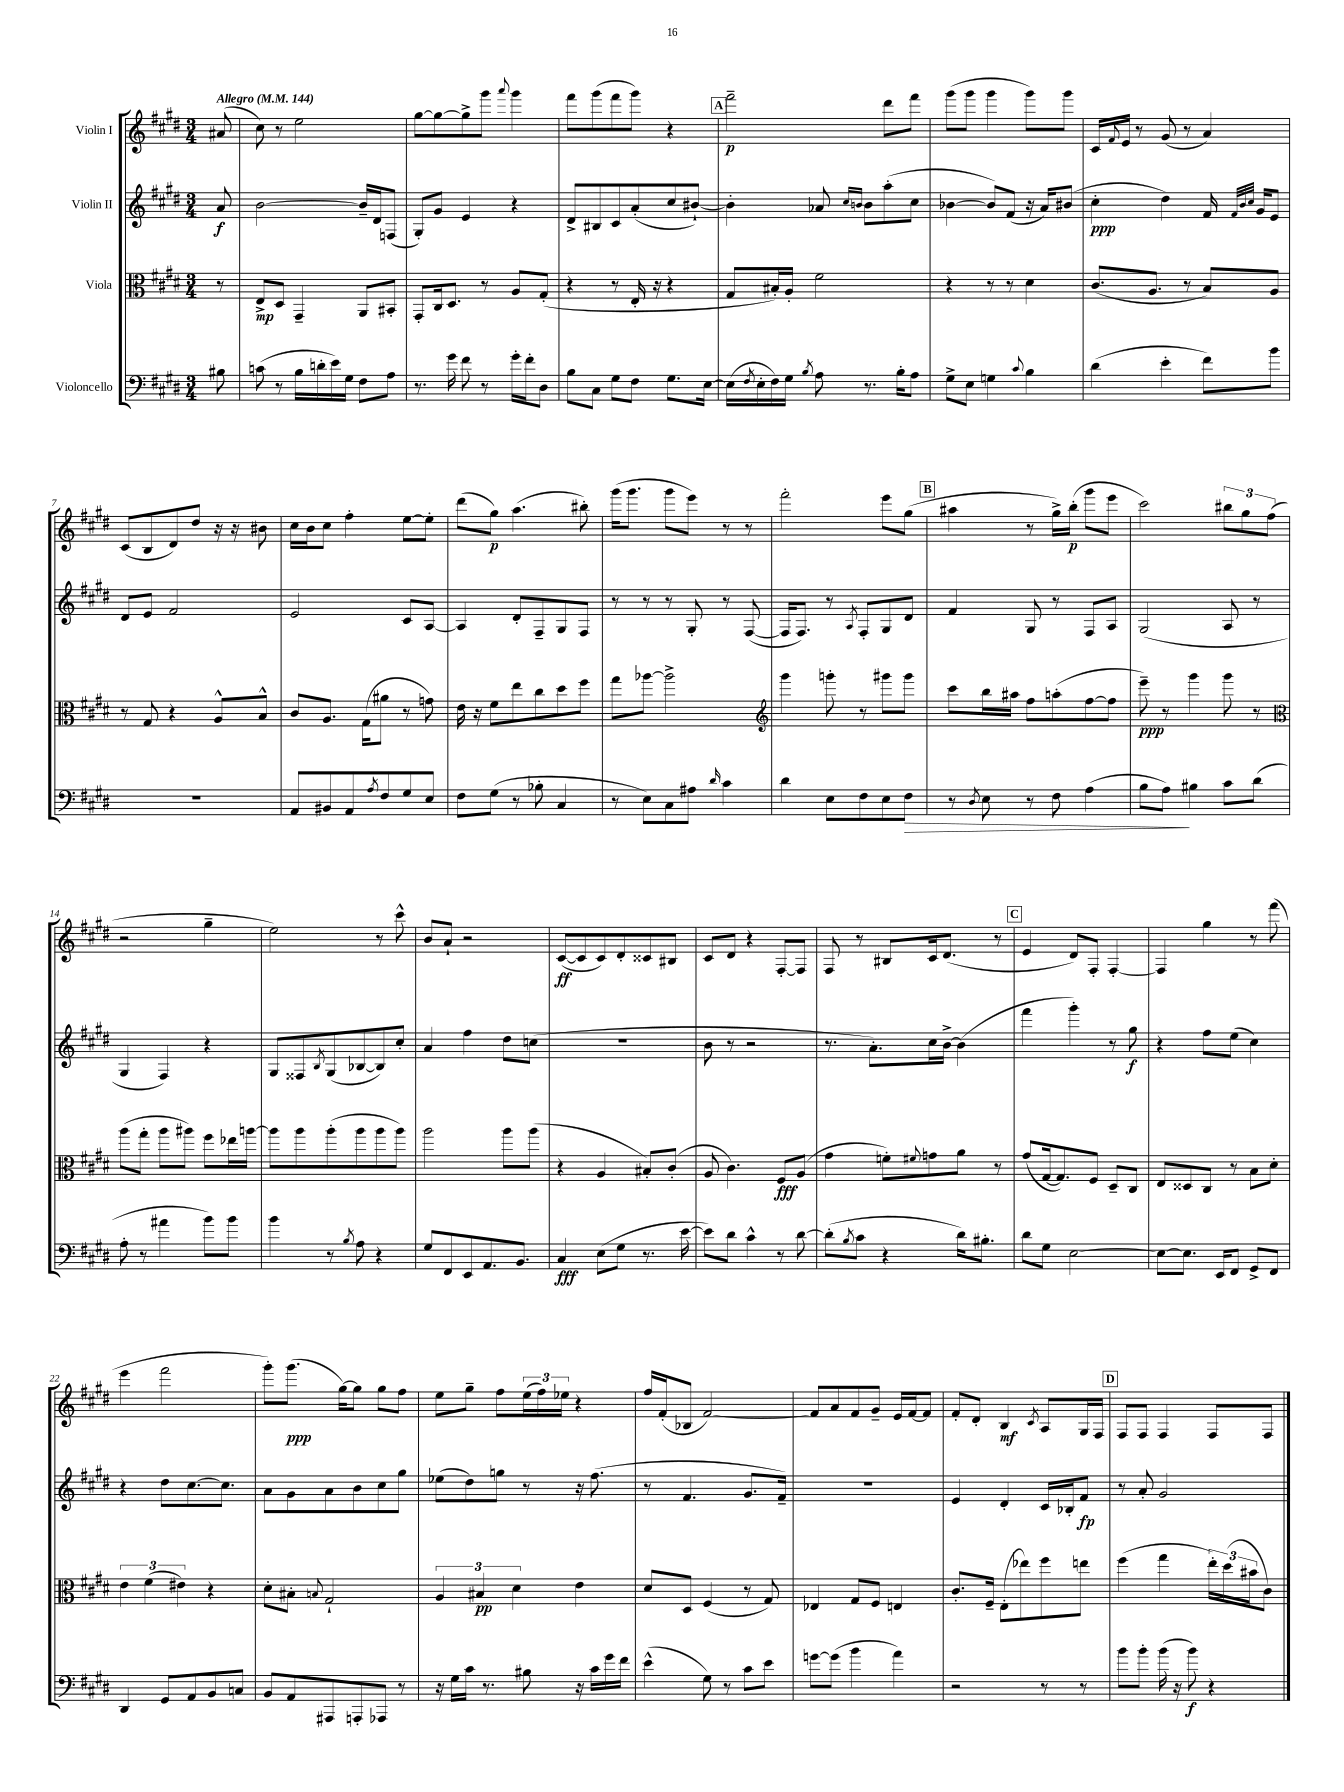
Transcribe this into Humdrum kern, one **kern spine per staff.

**kern	**dynam	**kern	**dynam	**kern	**dynam	**kern	**dynam
*part4	*part4	*part3	*part3	*part2	*part2	*part1	*part1
*staff4	*staff4	*staff3	*staff3	*staff2	*staff2	*staff1	*staff1
*I"Violoncello	*	*I"Viola	*	*I"Violin II	*	*I"Violin I	*
*clefF4	*	*clefC3	*	*clefG2	*	*clefG2	*
*k[f#c#g#d#]	*	*k[f#c#g#d#]	*	*k[f#c#g#d#]	*	*k[f#c#g#d#]	*
*M3/4	*	*M3/4	*	*M3/4	*	*M3/4	*
*MM144	*	*MM144	*	*MM144	*	*MM144	*
=	=	=	=	=	=	=	=
!	!	!	!	!	!	!LO:TX:a:B:t=Allegro	!
8B#X\	.	8r	.	8a/	f	(8a#X/	.
=1	=1	=1	=1	=1	=1	=1	=1
(8cn\	.	8E^/L	mp	[2b\	.	8cc#\)	.
8r	.	8D#/J	.	.	.	8r	.
16B\LL	.	4GG#~/	.	.	.	2ee\	.
16dn'\	.	.	.	.	.	.	.
16e\)	.	.	.	.	.	.	.
16G#\JJ	.	.	.	.	.	.	.
8F#\L	.	8AA/L	.	16b~/LL]	.	.	.
.	.	.	.	16d#/J	.	.	.
8A\J	.	8BB#X'/J	.	(8Fn/J	.	.	.
=2	=2	=2	=2	=2	=2	=2	=2
8.r	.	8GG#'/L	.	8G#'/L)	.	[8gg#\L	.
.	.	16C#/k	.	8g#/J	.	8gg#\_	.
16g#\	.	8.D#/J	.	.	.	.	.
8f#\	.	.	.	4e/	.	8gg#^\]	.
8r	.	8r	.	.	.	8ggg#\J	.
.	.	.	.	.	.	8qqaaa/	.
16g#'\LL	.	8A/L	.	4r	.	4ggg#\	.
16f#'\J	.	.	.	.	.	.	.
8D#\J	.	(8G#'/J	.	.	.	.	.
=3	=3	=3	=3	=3	=3	=3	=3
8B\L	.	4r	.	8d#^/L	.	8fff#\L	.
8C#\J	.	.	.	8B#X/	.	(8ggg#\	.
8G#\L	.	8r	.	8c#/	.	8fff#\	.
8F#\J	.	16E'/	.	(8a'/	.	8ggg#\J)	.
.	.	16r	.	.	.	.	.
8.G#\L	.	4r	.	8cc#/	.	4r	.
.	.	.	.	[8b#X`/J)	.	.	.
[16E\Jk	.	.	.	.	.	.	.
!!LO:REH:place=s1:t=A
=4	=4	=4	=4	=4	=4	=4	=4
(16E\LL]	.	8G#/L	.	4b#'\]	.	2fff#~\	p
8qF#/	.	.	.	.	.	.	.
16E'\	.	.	.	.	.	.	.
16F#\)	.	16B#X'/L)	.	.	.	.	.
16G#\JJ	.	16A'/JJ	.	.	.	.	.
8qB/	.	.	.	.	.	.	.
8A\	.	2f#\	.	8a-X/	.	.	.
.	.	.	.	16qqcc#/LL	.	.	.
.	.	.	.	16qqbn/JJ	.	.	.
8.r	.	.	.	8b\L	.	.	.
.	.	.	.	(8aa'\	.	8ddd#\L	.
16B'\KL	.	.	.	.	.	.	.
8A\J	.	.	.	8cc#\J	.	8fff#\J	.
=5	=5	=5	=5	=5	=5	=5	=5
8G#^\L	.	4r	.	[4b-X\	.	(8ggg#\L	.
8E\J	.	.	.	.	.	8ggg#\J	.
4Gn\	.	8r	.	8b-/L])	.	4ggg#\	.
.	.	8r	.	(8f#/J	.	.	.
8qqc#/	.	.	.	.	.	.	.
4B\	.	4d#\	.	16r	.	8ggg#\L)	.
.	.	.	.	16a/KL)	.	.	.
.	.	.	.	(8b#X/J	.	8ggg#\J	.
=6	=6	=6	=6	=6	=6	=6	=6
(4d#\	.	(8.c#/L	.	4cc#'\	ppp	16c#/LL	.
.	.	.	.	.	.	8qqf#/	.
.	.	.	.	.	.	16e/JJ	.
.	.	.	.	.	.	8r	.
.	.	8.A/J	.	.	.	.	.
4e'\	.	.	.	4dd#\)	.	(8g#/	.
.	.	8r	.	.	.	8r	.
8f#\L)	.	8B/L)	.	16f#/	.	4a/)	.
.	.	.	.	32qqf#/LLL	.	.	.
.	.	.	.	32qqb/	.	.	.
.	.	.	.	32qqcc#/JJJ	.	.	.
.	.	.	.	16g#/KL	.	.	.
8b\J	.	8A/J	.	8e/J	.	.	.
!!LO:LB:g=z
=7	=7	=7	=7	=7	=7	=7	=7
2.r	.	8r	.	8d#/L	.	(8c#/L	.
.	.	8G#/	.	8e/J	.	8B/	.
.	.	4r	.	2f#/	.	8d#/)	.
.	.	.	.	.	.	8dd#/J	.
.	.	8A^^/L	.	.	.	16r	.
.	.	.	.	.	.	16r	.
.	.	8B^^/J	.	.	.	8b#X\	.
=8	=8	=8	=8	=8	=8	=8	=8
8AA/L	.	8c#/L	.	2e/	.	16cc#\LL	.
.	.	.	.	.	.	16b\J	.
8BB#X/	.	8.A/J	.	.	.	8cc#\J	.
8AA/	.	.	.	.	.	4ff#'\	.
.	.	(16G#\KL	.	.	.	.	.
8qA/	.	.	.	.	.	.	.
8F#/	.	8a#X\J	.	.	.	.	.
8G#/	.	8r	.	8c#/L	.	[8ee\L	.
8E/J	.	8gn\)	.	[8A/J	.	8ee'\J]	.
=9	=9	=9	=9	=9	=9	=9	=9
8F#\L	.	16e\	.	4A/]	.	(8ddd#\L	.
.	.	16r	.	.	.	.	.
(8G#\J	.	8f#\L	.	.	.	8gg#\J)	p
8r	.	8ee\	.	8d#'/L	.	(4.aa\	.
8B-X'\	.	8cc#\	.	8F#~/	.	.	.
4C#/	.	8dd#\	.	8G#/	.	.	.
.	.	8ff#\J	.	8F#/J	.	8bb#X'\)	.
=10	=10	=10	=10	=10	=10	=10	=10
8r	.	8gg#\L	.	8r	.	(16ggg#\KL	.
.	.	.	.	.	.	8.ggg#\J	.
8E\L)	.	[8aa-X\J	.	8r	.	.	.
8C#\	.	2aa-^\]	.	8r	.	8ggg#\L	.
8A#X\J	.	.	.	8G#'/	.	8eee\J)	.
16qqd#/	.	.	.	.	.	.	.
4c#\	.	.	.	8r	.	8r	.
.	.	.	.	([8F#/	.	8r	.
=11	=11	=11	=11	=11	=11	=11	=11
*	*	*clefG2	*	*	*	*	*
4d#\	.	4ggg#\	.	16F#/KL]	.	2fff#'\	.
.	.	.	.	8.F#/J)	.	.	.
8E\L	.	8gggn'\	.	8r	.	.	.
.	.	.	.	8qA/	.	.	.
8F#\	.	8r	.	8F#'/L	.	.	.
8E\	.	8ggg#X\L	.	8G#/	.	8eee\L	.
!	!LO:HP:b	!	!	!	!	!	!
8F#\J	>	8ggg#\J	.	8d#/J	.	(8gg#\J	.
!!LO:REH:place=s1:t=B
=12	=12	=12	=12	=12	=12	=12	=12
8r	.	8ccc#\L	.	4f#/	.	4aa#X\	.
8qD#/	.	.	.	.	.	.	.
8E\	.	16bb\L	.	.	.	.	.
.	.	16aa#X\JJ	.	.	.	.	.
8r	.	8ff#\L	.	8G#/	.	8r	.
8F#\	.	(8aan'\	.	8r	.	16gg#^\LL)	.
.	.	.	.	.	.	(16bb'\JJ	p
(4A\	.	[8ff#\	.	8F#/L	.	8ggg#\L	.
.	.	8ff#\J]	.	8A/J	.	8eee\J	.
=13	=13	=13	=13	=13	=13	=13	=13
8B\L	.	8eee~\)	ppp	(2G#/	.	2ccc#\)	.
8A\J)	.	8r	.	.	.	.	.
4B#X\	]	4ggg#\	.	.	.	.	.
8c#\L	.	8ggg#\	.	8A/	.	12bb#X\L	.
.	.	.	.	.	.	12gg#\	.
(8d#\J	.	8r	.	8r	.	.	.
.	.	.	.	.	.	(12ff#\J	.
!!LO:LB:g=z
=14	=14	=14	=14	=14	=14	=14	=14
*	*	*clefC3	*	*	*	*	*
8A'\	.	(8aa\L	.	4G#/	.	2r	.
8r	.	8gg#'\J	.	.	.	.	.
4a#X\	.	8aa\L	.	4F#/)	.	.	.
.	.	8aa#X\J)	.	.	.	.	.
8b\L)	.	8ff#\L	.	4r	.	4gg#~\	.
8b\J	.	16ee-X\L	.	.	.	.	.
.	.	[16aan\JJ	.	.	.	.	.
=15	=15	=15	=15	=15	=15	=15	=15
4b\	.	8aa\L]	.	8G#/L	.	2ee\)	.
.	.	8aa\	.	8F##X/	.	.	.
.	.	.	.	8qB/	.	.	.
8r	.	(8aa'\	.	(8G#/	.	.	.
8qB/	.	.	.	.	.	.	.
8A\	.	8aa\	.	[8B-X/	.	.	.
4r	.	8aa\	.	8B-/])	.	8r	.
.	.	8aa\J)	.	8cc#'/J	.	8ccc#^^\	.
=16	=16	=16	=16	=16	=16	=16	=16
8G#/L	.	2aa\	.	4a/	.	8b/L	.
8FF#/	.	.	.	.	.	8a`/J	.
8EE/	.	.	.	4ff#\	.	2r	.
8.AA/	.	.	.	.	.	.	.
.	.	8aa\L	.	8dd#\L	.	.	.
8.BB/J	.	.	.	.	.	.	.
.	.	(8aa\J	.	(8ccn\J	.	.	.
=17	=17	=17	=17	=17	=17	=17	=17
4C#/	fff	4r	.	2.r	.	([8c#/L	ff
.	.	.	.	.	.	8c#/]	.
(8E\L	.	4A/	.	.	.	8c#/)	.
8G#\J	.	.	.	.	.	8d#'/	.
8.r	.	8B#X'/L)	.	.	.	8c##X/	.
.	.	(8c#'/J	.	.	.	8B#X/J	.
[16e\	.	.	.	.	.	.	.
=18	=18	=18	=18	=18	=18	=18	=18
8e\L])	.	8A/	.	8b\	.	8c#/L	.
8d#\J	.	4.c#\)	.	8r	.	8d#/J	.
4c#^^\	.	.	.	2r	.	4r	.
8r	.	8F#/L	fff	.	.	[8F#'/L	.
[8d#\	.	(8A/J	.	.	.	8F#/J]	.
=19	=19	=19	=19	=19	=19	=19	=19
(8d#'\L]	.	4g#\	.	8.r	.	8F#/	.
8qB/	.	.	.	.	.	.	.
8c#\J	.	.	.	.	.	8r	.
.	.	.	.	8.a'\L)	.	.	.
4r	.	8fn'\L)	.	.	.	8B#X/L	.
.	.	8qqf#X/	.	.	.	.	.
.	.	8gn\	.	16cc#\L	.	16c#/k	.
.	.	.	.	[16b^\JJ	.	(8.d#/J	.
16d#\KL)	.	8a\J	.	(4b\]	.	.	.
8.B#X'\J	.	.	.	.	.	.	.
.	.	8r	.	.	.	8r	.
!!LO:REH:place=s1:t=C
=20	=20	=20	=20	=20	=20	=20	=20
8d#\L	.	(8g#/L	.	4fff#\	.	4e/	.
8G#\J	.	[16G#/k	.	.	.	.	.
.	.	8.G#/])	.	.	.	.	.
[2E\	.	.	.	4ggg#'\)	.	8d#/L)	.
.	.	8F#/J	.	.	.	8F#'/J	.
.	.	8D#~/L	.	8r	.	[4F#'/	.
.	.	8C#/J	.	8gg#\	f	.	.
=21	=21	=21	=21	=21	=21	=21	=21
8E\L_	.	8E/L	.	4r	.	4F#/]	.
8.E\J]	.	8D##X/	.	.	.	.	.
.	.	8C#/J	.	8ff#\L	.	4gg#\	.
16EE/KL	.	.	.	.	.	.	.
8FF#/J	.	8r	.	(8ee\J	.	.	.
8GG#^/L	.	8B\L	.	4cc#\)	.	8r	.
8FF#/J	.	8d#'\J	.	.	.	(8fff#\	.
!!LO:LB:g=z
=22	=22	=22	=22	=22	=22	=22	=22
4DD#/	.	6e\	.	4r	.	4eee\	.
.	.	(6f#\	.	.	.	.	.
8GG#/L	.	.	.	8dd#\L	.	2fff#\	.
.	.	6e#X\)	.	.	.	.	.
8AA/	.	.	.	[8.cc#\	.	.	.
8BB/	.	4r	.	.	.	.	.
.	.	.	.	8.cc#\J]	.	.	.
8Cn/J	.	.	.	.	.	.	.
=23	=23	=23	=23	=23	=23	=23	=23
8BB/L	.	8d#'\L	.	8a\L	.	8ggg#'\L)	.
8AA/	.	8B#X'\J	.	8g#\	.	(8.ggg#\J	ppp
.	.	8qqBn/	.	.	.	.	.
8AAA#X/	.	2G#`/	.	8a\	.	.	.
.	.	.	.	.	.	[16gg#\KL)	.
8AAAn'/	.	.	.	8b\	.	8gg#\J]	.
8AAA-X/J	.	.	.	8cc#\	.	8gg#\L	.
8r	.	.	.	8gg#\J	.	8ff#\J	.
=24	=24	=24	=24	=24	=24	=24	=24
16r	.	6A/	.	(8ee-X\L	.	8ee\L	.
16G#\LL	.	.	.	.	.	.	.
16c#\JJ	.	.	.	8dd#\)	.	8gg#~\J	.
.	.	6B#X/	pp	.	.	.	.
8.r	.	.	.	.	.	.	.
.	.	.	.	8ggn\J	.	8ff#\L	.
.	.	6d#\	.	.	.	.	.
8B#X\	.	.	.	8r	.	(24ee\L	.
.	.	.	.	.	.	24ff#\)	.
.	.	.	.	.	.	24ee-X\JJ	.
16r	.	4e\	.	16r	.	4r	.
16c#\LL	.	.	.	(8.ff#\	.	.	.
16g#\	.	.	.	.	.	.	.
16f#\JJ	.	.	.	.	.	.	.
=25	=25	=25	=25	=25	=25	=25	=25
(4e^^\	.	8d#/L	.	8r	.	16ff#/LL	.
.	.	.	.	.	.	(16f#'/J	.
.	.	8D#/J	.	4.f#/	.	8B-X/J	.
8G#\)	.	(4F#/	.	.	.	[2f#/)	.
8r	.	.	.	.	.	.	.
8c#\L	.	8r	.	8.g#/L	.	.	.
8e\J	.	8G#/)	.	.	.	.	.
.	.	.	.	16f#~/Jk)	.	.	.
=26	=26	=26	=26	=26	=26	=26	=26
[8gn\L	.	4E-X/	.	2.r	.	8f#/L]	.
(8g\J]	.	.	.	.	.	8a/	.
4b\	.	8G#/L	.	.	.	8f#/	.
.	.	8F#/J	.	.	.	8g#~/J	.
4a\)	.	4En/	.	.	.	16e/LL	.
.	.	.	.	.	.	[16f#/J	.
.	.	.	.	.	.	8f#/J]	.
=27	=27	=27	=27	=27	=27	=27	=27
2r	.	8.c#'/L	.	4e/	.	8f#'/L	.
.	.	.	.	.	.	8d#'/J	.
.	.	16F#~/Jk	.	.	.	.	.
.	.	(8E'\L	.	4d#'/	.	4B/	mf
.	.	8ee-X\)	.	.	.	.	.
.	.	.	.	.	.	8qc#/	.
8r	.	8ff#\	.	16c#/LL	.	8A/L	.
.	.	.	.	16B-X'/J	.	.	.
8r	.	8een\J	.	8f#/J	fp	16G#/L	.
.	.	.	.	.	.	16F#/JJ	.
!!LO:REH:place=s1:t=D
=28	=28	=28	=28	=28	=28	=28	=28
8b\L	.	(4ff#\	.	8r	.	8F#/L	.
8b'\J	.	.	.	8a'/	.	8F#/J	.
(16b\	.	4gg#\	.	2g#/	.	4F#/	.
16r	.	.	.	.	.	.	.
8b\)	f	.	.	.	.	.	.
4r	.	24ee'\LL)	.	.	.	8F#/L	.
.	.	(24dd#\	.	.	.	.	.
.	.	24b#X\J	.	.	.	.	.
.	.	8c#\J)	.	.	.	8F#/J	.
==	==	==	==	==	==	==	==
*-	*-	*-	*-	*-	*-	*-	*-
